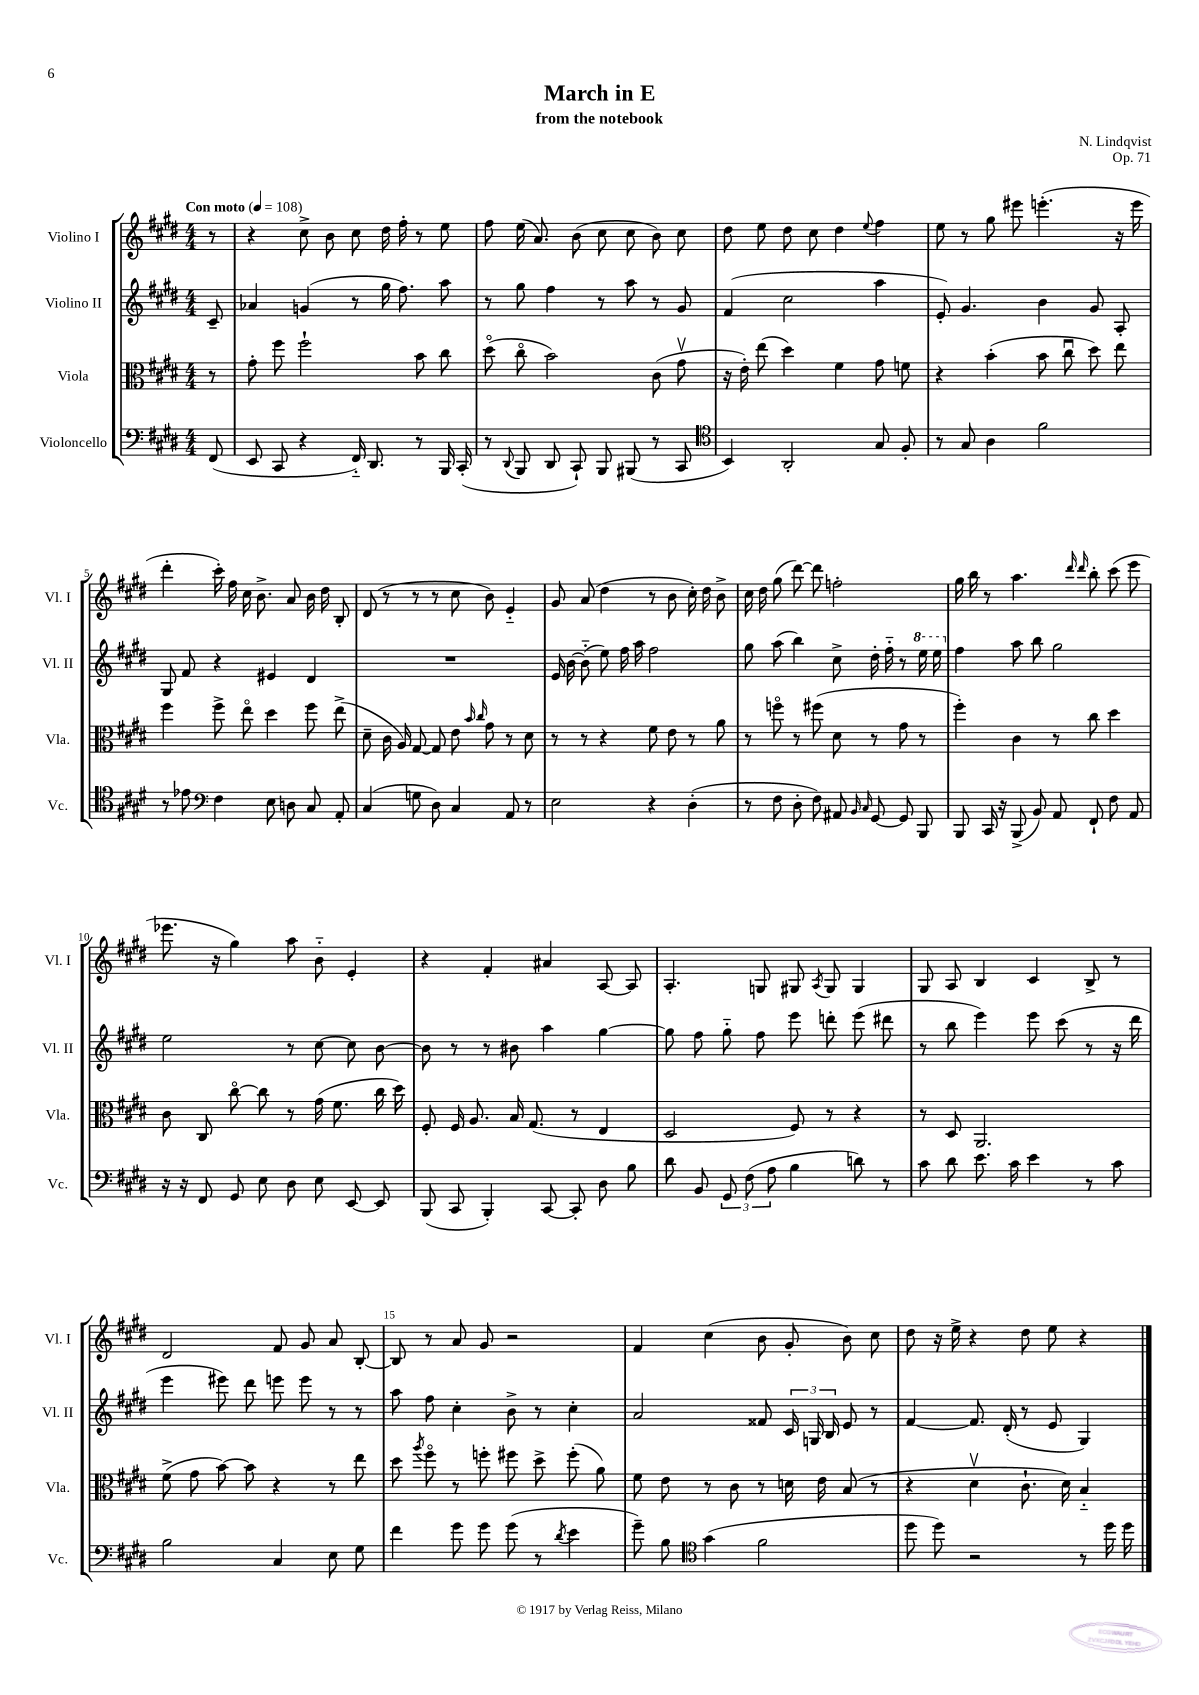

**kern	**kern	**kern	**kern
*staff4	*staff3	*staff2	*staff1
*clefF4	*clefC3	*clefG2	*clefG2
*k[f#c#g#d#]	*k[f#c#g#d#]	*k[f#c#g#d#]	*k[f#c#g#d#]
*M4/4	*M4/4	*M4/4	*M4/4
*MM108	*MM108	*MM108	*MM108
(8FF#/	8r	8c#~/	8r
=	=	=	=
8EE/	8g#'\	4a-/	4r
8CC#/	8ff#\	.	.
4r	2ff#`\	(4g/	8cc#^\
.	.	.	8b\
16FF#'~/)	.	8r	8cc#\
8.DD#/	.	.	.
.	.	16gg#\	16dd#\
.	.	8.ff#\)	16ff#'\
8r	8b\	.	8r
16BBB/	8cc#\	8aa\	8ee\
(16CC#'/	.	.	.
=	=	=	=
8r	(8dd#o\	8r	8ff#\
8qqDD#/	.	.	.
8BBB/	8cc#o\	8gg#\	(16ee\
.	.	.	8.a/)
8DD#/	2b\)	4ff#\	.
8CC#`/)	.	.	(8b\
8BBB/	.	8r	8cc#\
(8BBB#/	.	8aa\	8cc#\
8r	(8c#\	8r	8b\)
8CC#/	8g#v\	8g#/	8cc#\
=	=	=	=
*clefC4	*	*	*
4BB/)	16r	(4f#/	8dd#\
.	16e'\)	.	.
.	(8ee\	.	8ee\
2AA'/	4dd#\)	2cc#\	8dd#\
.	.	.	8cc#\
.	4f#\	.	4dd#\
.	.	.	8qqee/
8G#/	8g#\	4aa\	4ff#\
8F#'/	8f\	.	.
=	=	=	=
8r	4r	8e'/)	8ee\
8G#/	.	4.g#/	8r
4A\	(4b'\	.	8gg#\
.	.	.	8eee#\
2f#\	8b\	4b\	(4.eee'\
.	8cc#u\	.	.
.	8dd#\)	8g#/	.
.	8ee\	8A'/	16r
.	.	.	16eee\
=	=	=	=
8r	4ff#\	8G#/	4ddd#'\
8e-\	.	8f#/	.
*clefF4	*	*	*
4F#\	8ff#^\	4r	16ccc#'\)
.	.	.	16ff#\
.	8eeo\	.	16cc#\
.	.	.	8.b^\
8E\	4dd#\	4e#/	.
8D\	.	.	8a/
8C#/	8ff#\	4d#/	16b\
.	.	.	16dd#\
8AA'/	(8ee^\	.	8B'/
=	=	=	=
(4C#/	8d#~\	1r	(8d#/
.	16c#\	.	8r
.	16A/)	.	.
8G\	[8G#/	.	8r
8D#\)	8G#/]	.	8r
4C#/	8e\	.	8cc#\
.	16qqb/	.	.
.	16qqcc#/	.	.
.	8g#\	.	8b\)
8AA/	8r	.	4e'~/
8r	8d#\	.	.
=	=	=	=
2E\	8r	16e/	8g#/
.	.	[16b\	.
.	8r	(8b'~\]	(8a/
.	4r	8ee\)	4dd#\
.	.	16ff#\	.
.	.	16aa\	.
4r	8f#\	2ff#\	8r
.	8e\	.	8b\
(4D#'\	8r	.	16cc#'\)
.	.	.	16dd#\
.	8a\	.	8b^\
=	=	=	=
8r	8r	8gg#\	16cc#\
.	.	.	16dd#\
8F#\	8ffo\	(8aa\	(8gg#\
8D#'\	8r	4bb\)	[8ddd#\)
8F#\)	(8ff#\	.	8ddd#\]
8AA#/	8d#\	8cc#^\	2ff'\
16qqBB/	.	.	.
16qqC#/	.	.	.
[8GG#/	8r	16dd#'\	.
.	.	16ff#'~\	.
8GG#/]	8g#\	8r	.
8BBB/	8r	16eee\	.
.	.	16eee\	.
=	=	=	=
8BBB/	4ff#'\)	4ff#\	16gg#\
.	.	.	16bb\
16CC#/	.	.	8r
16r	.	.	.
(8BBB^/	4c#\	8aa\	4.aa\
8BB/)	.	8bb\	.
8AA/	8r	2gg#\	.
.	.	.	16qqddd#/
.	.	.	16qqddd#/
8FF#`/	8cc#\	.	8bb'\
8F#\	4dd#\	.	(8ccc#\
8AA/	.	.	8eee\
=	=	=	=
16r	8c#\	2ee\	8.eee-\
16r	.	.	.
8FF#/	8C#/	.	.
.	.	.	16r
8GG#/	[8cc#o\	.	4gg#\)
8E\	8cc#\]	.	.
8D#\	8r	8r	8aa\
8E\	(16g#\	[8cc#\	8b'~\
.	8.f#\	.	.
[8EE/	.	8cc#\]	4e'/
8EE/]	16cc#\	[8b\	.
.	16dd#\)	.	.
=	=	=	=
(8BBB/	8F#'/	8b\]	4r
8CC#/	16F#/	8r	.
.	8.A/	.	.
4BBB'/)	.	8r	4f#'/
.	16B/	8b#\	.
.	(8.G#/	.	.
[8CC#/	.	4aa\	4a#/
8CC#'/]	8r	.	.
8D#\	4E/	[4gg#\	[8A/
8B\	.	.	8A/]
=	=	=	=
8d#\	2D#/	8gg#\]	4.A'/
8BB/	.	8ff#\	.
12GG#/	.	8gg#'~\	.
(12F#\	.	.	.
.	.	8ff#\	8G/
12A\	.	.	.
4B\	8F#/)	8eee\	8G#/
.	.	.	8qA/
.	8r	8ddd'\	8G#/
8d\)	4r	(8eee\	4G#/
8r	.	8ddd#\	.
=	=	=	=
8c#\	8r	8r	8G#/
8d#\	8D#/	8bb\	8A/
8.e\	2.AA/	4eee\)	4B/
16c#\	.	.	.
4e\	.	8eee\	4c#/
.	.	(8ccc#\	.
8r	.	8r	8B^/
8c#\	.	16r	8r
.	.	16ddd#\	.
=	=	=	=
2B\	(8f#^\	4eee\	2d#/
.	8g#\	.	.
.	[8b\)	8eee#\)	.
.	8b\]	8ddd#\	.
4C#/	4r	8eee\	8f#/
.	.	8eee\	8g#/
8E\	8r	8r	8a/
8G#\	8ee\	8r	[8B'/
=	=	=	=
4f#\	8dd#\	8aa\	8B/]
.	8qaa/	.	.
.	8ff#o\	8ff#\	8r
8g#\	8r	4cc#'\	8a/
8g#\	8ff'\	.	8g#/
(8g#\	8ff#\	8b^\	2r
8r	8dd#^\	8r	.
8qd#/	.	.	.
4e\	(8ff#'\	4cc#'\	.
.	8a\)	.	.
=	=	=	=
8g#~\)	8f#\	2a/	4f#/
8B\	8e\	.	.
*clefC4	*	*	*
(4g#\	8r	.	(4cc#\
.	8c#\	.	.
2f#\	8r	8f##/	8b\
.	16d\	24c#/	8g#'/
.	.	24G/	.
.	16e\	.	.
.	.	24B/	.
.	(8B/	8e/	8b\)
.	8r	8r	8cc#\
=	=	=	=
8dd#\	4r	[4f#/	8dd#\
8dd#\)	.	.	16r
.	.	.	16ee^\
2r	4d#v\	8.f#/]	4r
.	.	(16d#'/	.
.	8.c#`\	8r	8dd#\
.	.	8e/	8ee\
.	16d#\)	.	.
8r	4B'~/	4G#/)	4r
16dd#\	.	.	.
16dd#\	.	.	.
==	==	==	==
*-	*-	*-	*-
